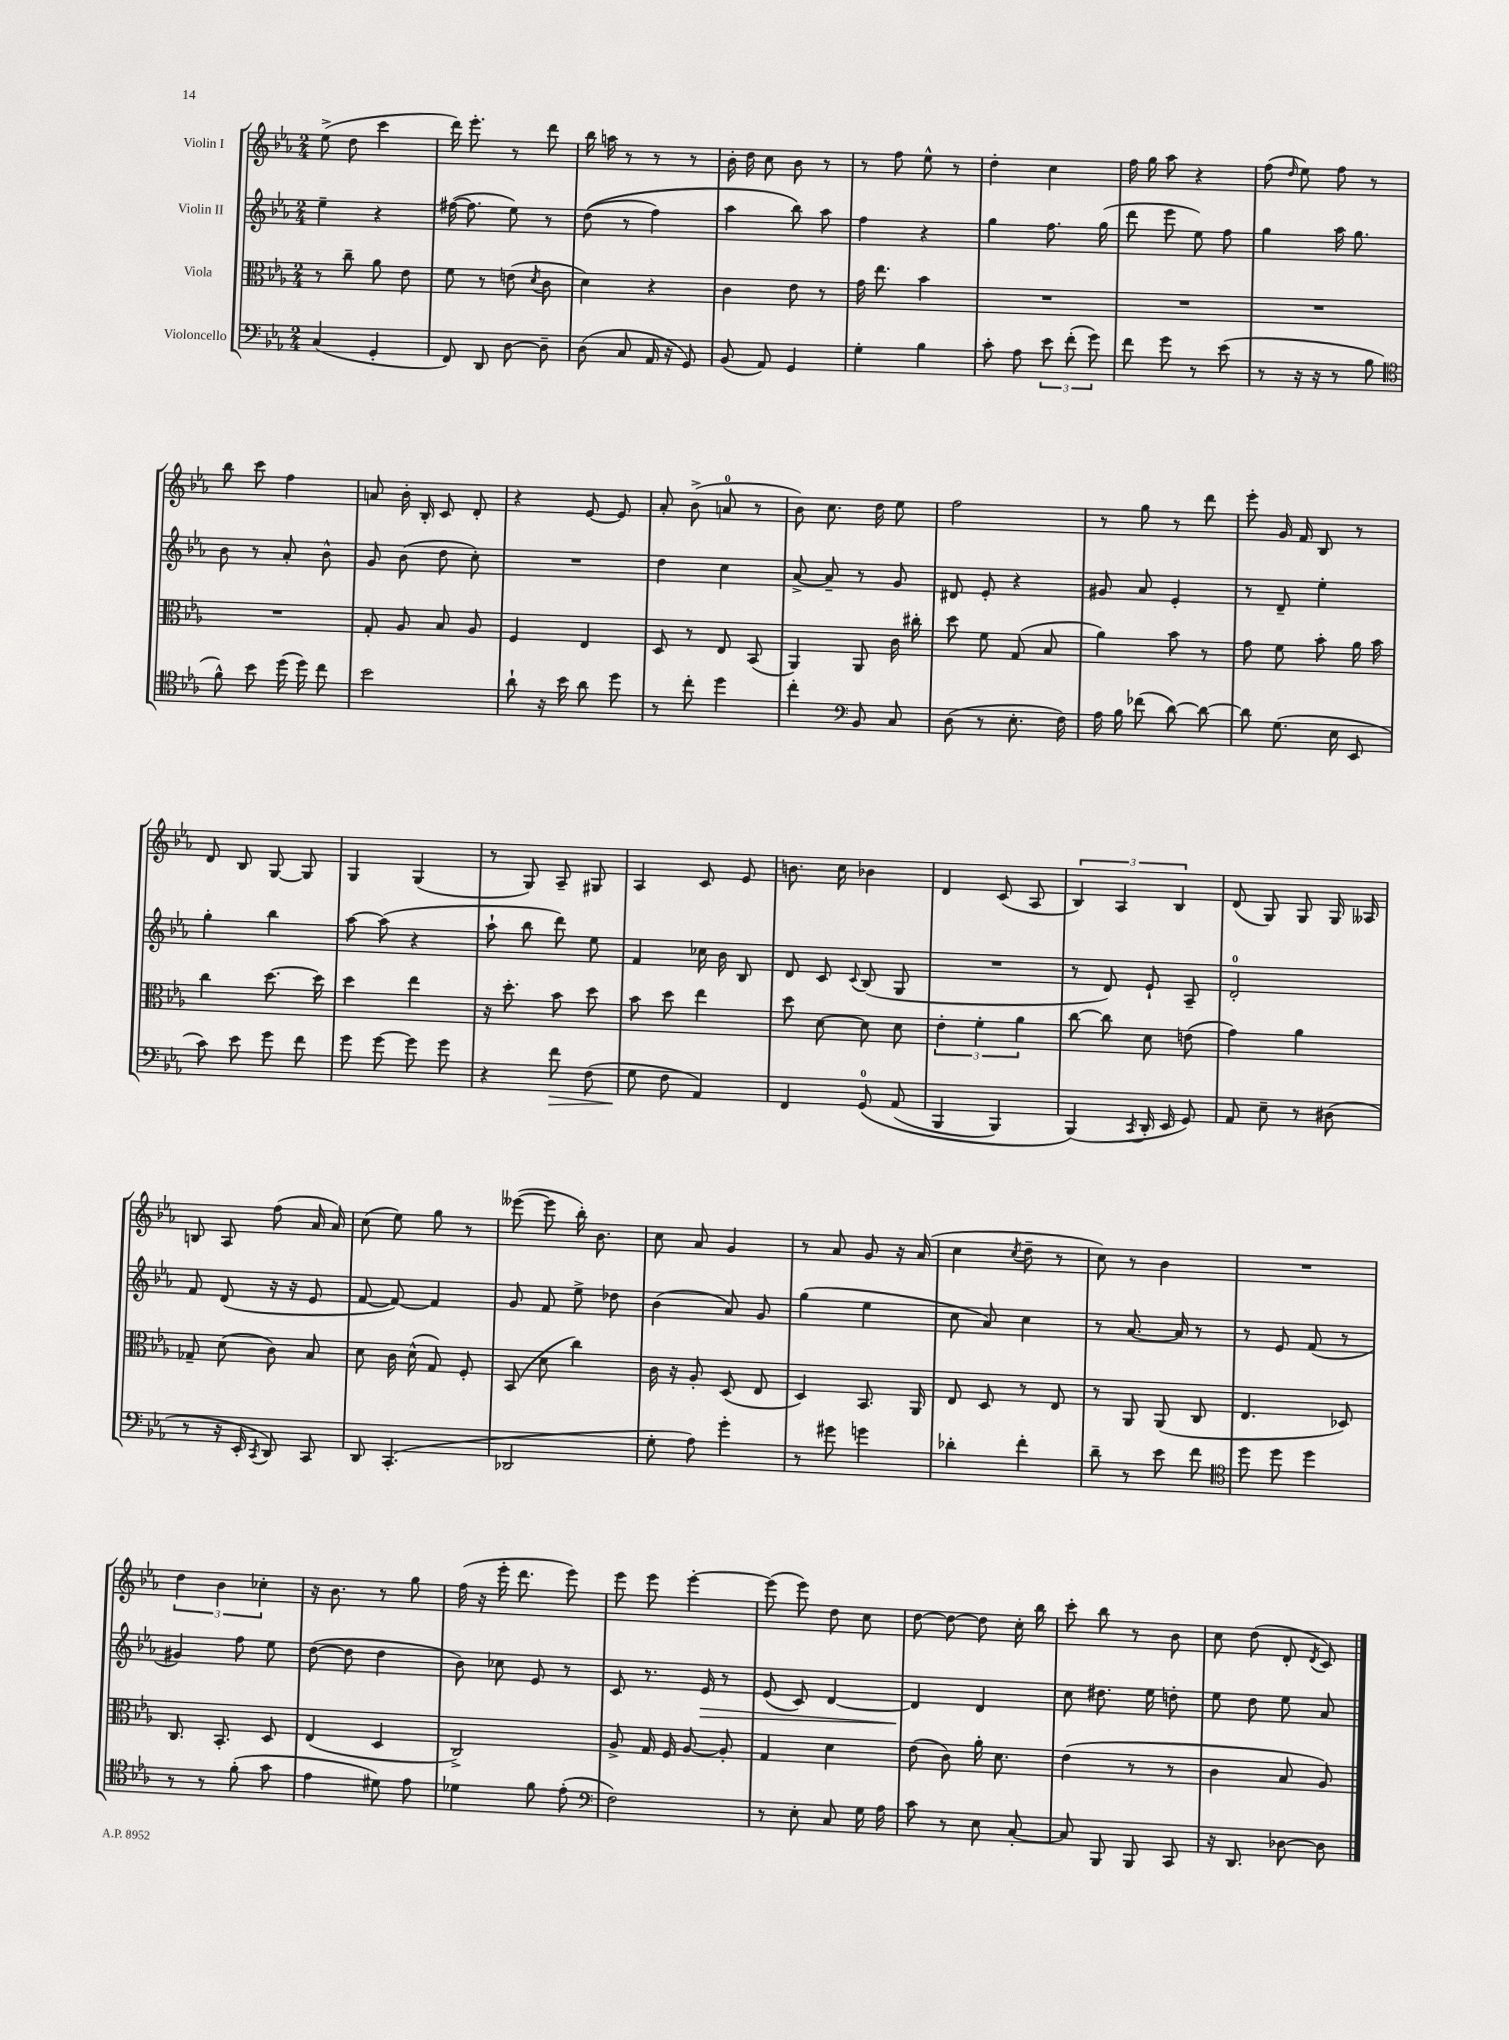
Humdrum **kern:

**kern	**kern	**kern	**kern
*staff4	*staff3	*staff2	*staff1
*clefF4	*clefC3	*clefG2	*clefG2
*k[b-e-a-]	*k[b-e-a-]	*k[b-e-a-]	*k[b-e-a-]
*M2/4	*M2/4	*M2/4	*M2/4
(4C	8r	4ee-~	(8ee-^
.	8cc~	.	8dd
4GG'	8a-	4r	4ccc
.	8e-	.	.
=	=	=	=
8FF)	8f	([16ff#	16ddd)
.	.	8.ff#]	8.eee-'
8DD	8r	.	.
[8D	(8e	8ee-)	8r
.	8qd	.	.
8D~]	8c	8r	8ddd
=	=	=	=
(8D	4d)	&((8dd	16bb-
.	.	.	16aa
8C	.	8r	8r
16AA-	4r	4ff)	8r
16r	.	.	.
8GG)	.	.	8r
=	=	=	=
(8BB-	4c	4aa-	16b-'
.	.	.	16dd
8AA-)	.	.	8cc
4GG	8e-	8bb-&)	8b-
.	8r	8aa-	8r
=	=	=	=
4G'	16g	4ff	8r
.	8.ee-	.	.
.	.	.	8ff
4B-	4b-	4r	8ee-^^
.	.	.	8r
=	=	=	=
8c'	2r	4gg	4dd'
8A-	.	.	.
12e-	.	8.ff	4cc
(12f'	.	.	.
12g)	.	.	.
.	.	(16gg	.
=	=	=	=
8f	2r	8ddd	16ff
.	.	.	16gg
8g	.	8eee-	8aa-
8r	.	8ee-)	4r
(8e-	.	8ff	.
=	=	=	=
8r	2r	4gg	(8ff
.	.	.	16qqdd
16r	.	.	8ee-)
16r	.	.	.
8r	.	16aa-	8ff
.	.	8.gg	.
8B-	.	.	8r
=	=	=	=
*clefC4	*	*	*
8f^^)	2r	8b-	8bb-
8b-	.	8r	8ccc
(16dd	.	8a-'	4ff
16dd)	.	.	.
8cc	.	8b-^^	.
=	=	=	=
2b-	8G'	8g	8a
.	8A-	(8b-	16b-'
.	.	.	16B-'
.	8B-	8dd	8c
.	8A-	8cc')	8d'
=	=	=	=
8a-`	4F	2r	4r
16r	.	.	.
16b-	.	.	.
8a-	4E-	.	[8e-
8dd	.	.	8e-]
=	=	=	=
8r	8D	4dd	8a-'
8cc'	8r	.	(8b-^
4dd	8E-	4cc	8a
.	(8BB-	.	8r
=	=	=	=
4cc'	4AA-)	[8a-^	8b-)
.	.	8a-~]	8.cc
*clefF4	*	*	*
8BB-	8AA-	8r	.
.	.	.	16dd
8C	16c	8g	8ee-
.	16cc#'	.	.
=	=	=	=
(8D	8dd	8d#	2ff
8r	8f	8e-'	.
8.E-'	(8G	4r	.
.	8B-	.	.
16F)	.	.	.
=	=	=	=
16A-	4a-)	8g#	8r
16B-	.	.	.
(8f-	.	8a-	8gg
[8d)	8b-	4e-'	8r
8d_	8r	.	8ddd
=	=	=	=
8d]	8g	8r	8eee-'
(8.G	8f	8d~	16g
.	.	.	16f
.	8b-'	4ee-'	8B-
16E-	.	.	.
8EE-	16a-	.	8r
.	16b-	.	.
=	=	=	=
8c)	4cc	4gg'	8d
8e-	.	.	8B-
8g	[8.dd	4bb-	[8G
8f	.	.	8G]
.	16dd]	.	.
=	=	=	=
8g	4dd	[8aa-	4G
[8g	.	(8aa-]	.
8g]	4ee-	4r	(4G
8g	.	.	.
=	=	=	=
4r	16r	8aa-`	8r
.	8.dd'	.	.
.	.	8bb-	8G)
8f	8b-	8ddd)	8A-~
(8F	8dd	8ee-	8G#
=	=	=	=
8G	8b-	4f	4A-
8F	8dd	.	.
4AA-)	4ee-	16cc-	8c
.	.	16b-	.
.	.	8B-	8e-
=	=	=	=
4FF	8dd	8d	8.b
.	[8d	8c	.
.	.	.	16cc
.	.	8qqc	.
&(8GG	8d]	(8B-	4b-
(8AA-	8d	8G	.
=	=	=	=
4BBB-	6e-'	2r	4d
.	6f'	.	.
4BBB-)	.	.	(8c
.	6a-	.	.
.	.	.	8A-
=	=	=	=
(4BBB-&)	[8cc	8r	6B-)
.	8cc]	8d)	.
.	.	.	6A-
8qCC	.	.	.
16DD'	8d	8e-`	.
16EE-	.	.	.
.	.	.	6B-
8GG)	(8e	8A-~	.
=	=	=	=
8AA-	4g)	2d'	(8d
8E-~	.	.	8G)
8r	4a-	.	8G
(8D#	.	.	16G
.	.	.	16A--
=	=	=	=
8r	8G-~	8f	8B
16r	(8d	(8d	8A-
16EE-'	.	.	.
8qCC	.	.	.
8DD)	8c)	16r	(8ff
.	.	16r	.
8CC	8B-	8e-	16a-
.	.	.	16a-)
=	=	=	=
8DD	8d	[8f	(8cc
(4.CC'	16c	8f_)	8ee-)
.	(16d^^	.	.
.	8G)	4f]	8gg
.	8F'	.	8r
=	=	=	=
2DD-	(8BB-	8g	([8eee--
.	8d	8f	8eee--]
.	4cc)	8ee-^	16bb-')
.	.	.	8.b-
.	.	8dd-	.
=	=	=	=
8G'	16c	(4b-	8cc
.	16r	.	.
8A-)	8A-'	.	8a-
4g'	(8D	8a-)	4g
.	8E-	8g	.
=	=	=	=
8r	4D)	(4gg	8r
8g#	.	.	8a-
4g	8.BB-	4ee-	8g
.	.	.	16r
.	16AA-	.	(16a-
=	=	=	=
4d-'	8E-	8cc	4cc
.	8D	8a-)	.
.	.	.	8qcc
4f'	8r	4cc	8dd~
.	8E-	.	8r
=	=	=	=
8d~	8r	8r	8cc)
8r	8AA-	[8.a-	8r
8e-	(8AA-	.	4b-
.	.	16a-]	.
8f	8C	8r	.
=	=	=	=
*clefC4	*	*	*
8dd	4.E-	8r	2r
8dd	.	8e-	.
4dd	.	(8f	.
.	8D-)	8r	.
=	=	=	=
8r	8.C	4g#)	6dd
8r	.	.	.
.	.	.	6b-
.	8.BB-'	.	.
(8f'	.	8ff	.
.	.	.	6cc-'
8g	8D	8ee-	.
=	=	=	=
4e-	(4E-	([8dd	16r
.	.	.	8.b-
.	.	8dd]	.
8d#)	4D	4dd	8r
8e-	.	.	8gg
=	=	=	=
4d-	2C^)	8b-)	(16ff
.	.	.	16r
.	.	8cc-	16eee-'
.	.	.	8.ddd
8f	.	8e-	.
(8e-'	.	8r	8eee-)
=	=	=	=
*clefF4	*	*	*
2F)	8A-^	8c	8eee-
.	16G	8.r	8eee-
.	16F	.	.
.	[8A-	.	[4eee-'
.	.	16e-	.
.	8A-']	8r	.
=	=	=	=
8r	4G	(8e-	(8eee-]
8E-'	.	8c)	8eee-)
8C	4d	[4d	8dd
16G	.	.	8cc
16A-	.	.	.
=	=	=	=
8c	(8e-	4d]	[8dd
8r	8c)	.	8dd_
8E-	16a-'	4d	8dd]
.	8.d	.	.
[8C'	.	.	16cc'
.	.	.	16bb-
=	=	=	=
8C]	(4e-	8cc	8ccc'
8BBB-	.	8.dd#	8bb-
8BBB-	8r	.	8r
.	.	16ee-	.
8CC	8r	8dd'	8b-
=	=	=	=
16r	4c	8ee-	8cc
8.DD	.	.	.
.	.	8dd	(8dd
[8D-	8B-	8ee-	8d'
.	.	.	8qd
8D-]	8A-)	8a-	8c)
==	==	==	==
*-	*-	*-	*-
